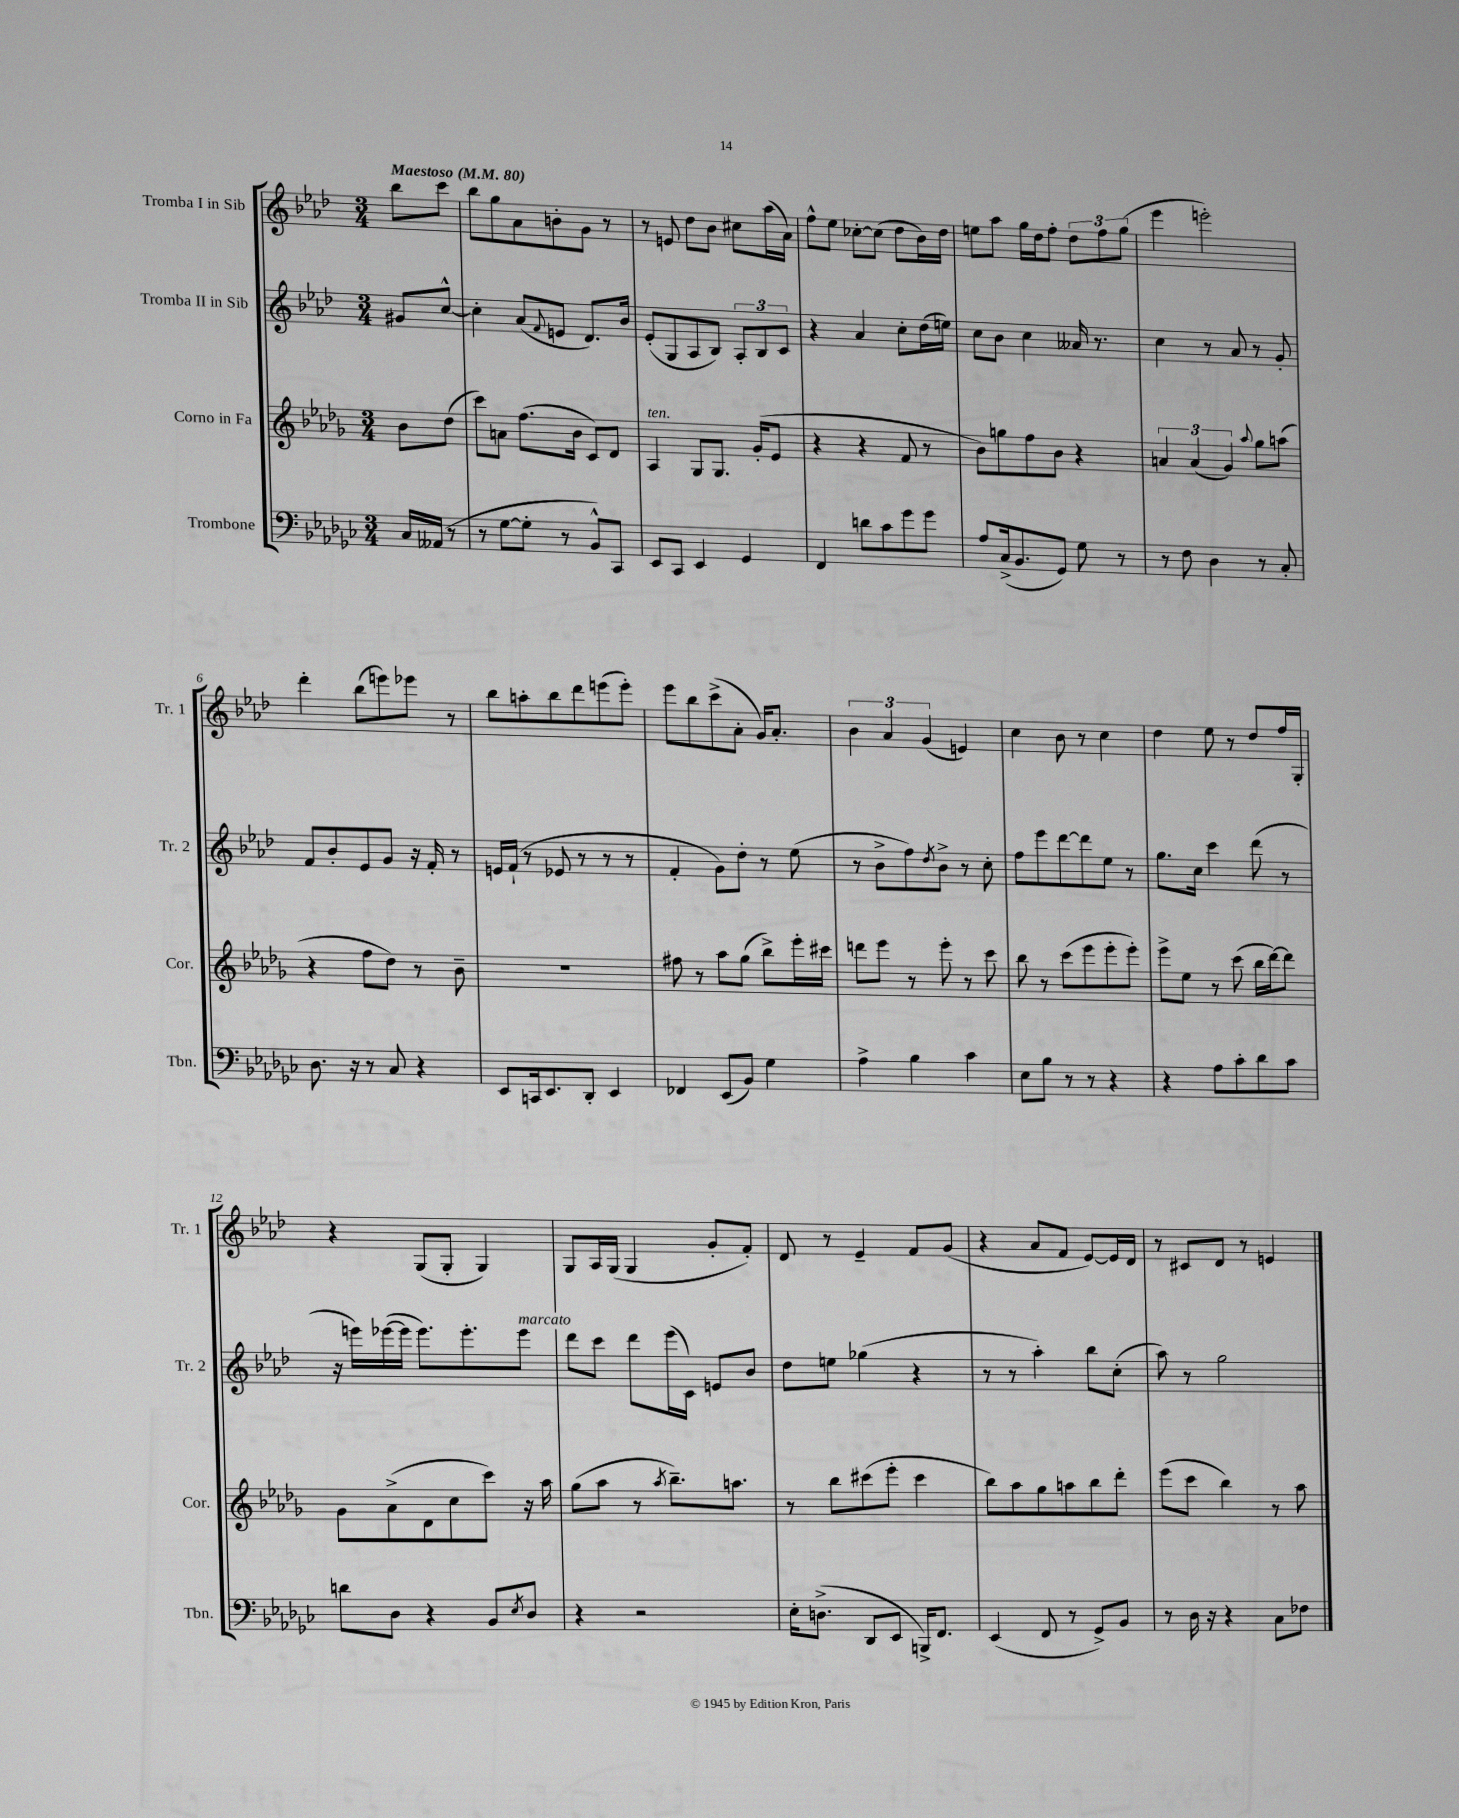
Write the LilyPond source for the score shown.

<<
\new StaffGroup <<
\new Staff = "s0" \with { instrumentName = "Tromba I in Sib" shortInstrumentName = "Tr. 1" } {
    \clef treble \key aes \major \numericTimeSignature \time 3/4 \partial 4 \tempo "Maestoso" 4 = 80
    bes''8 c'''8 |
    bes''8 g''8 aes'8 b'8-. g'8 r8 |
    r8 e'8 des''8 bes'8 cis''8 aes''16( aes'16) |
    f''8-^ ees''8 ces''8~-. ces''8( des''8 bes'16) des''16 |
    e''8 aes''8 g''16 des''16 f''8-. \tuplet 3/2 { des''8 f''8 g''8( } |
    ees'''4 e'''2-.) |
    des'''4-. bes''8( e'''8) ees'''8 r8 |
    bes''8 a''8-. bes''8 des'''8 e'''8( e'''8-.) |
    ees'''8 bes''8 c'''8->( aes'8-. g'16) aes'8.-. |
    \tuplet 3/2 { bes'4 aes'4 g'4( } e'4) |
    c''4 bes'8 r8 c''4 |
    des''4 ees''8 r8 des''8 f''16 g16-. |
    r4 g8( g8-. g4) |
    g8 aes16 g16( g4 g'8-. f'8-.) |
    des'8 r8 ees'4-- f'8 g'8( |
    r4 aes'8 f'8 ees'8~) ees'16 des'16 |
    r8 cis'8 des'8 r8 e'4 \bar "|." |
}
\new Staff = "s1" \with { instrumentName = "Tromba II in Sib" shortInstrumentName = "Tr. 2" } {
    \clef treble \key aes \major \numericTimeSignature \time 3/4 \partial 4
    gis'8 c''8~-^ |
    c''4-. aes'8( \appoggiatura { f'8 } e'8 des'8.) bes'16 |
    ees'8-.( g8 aes8 bes8) \tuplet 3/2 { aes8-. bes8 c'8 } |
    r4 aes'4 c''8-. des''16( e''16) |
    c''8 bes'8 c''4 aeses'16 r8. |
    c''4 r8 aes'8 r8 g'8-. |
    f'8 bes'8-. ees'8 g'8 r16 f'16-. r8 |
    e'16 f'16-!( r8 ees'8 r8 r8 r8 |
    f'4-. g'8) des''8-. r8 ees''8( |
    r8 bes'8-> f''8) \acciaccatura { des''8 } bes'8-> r8 c''8-. |
    f''8 ees'''8 des'''8~ des'''8 ees''8 r8 |
    g''8. c''16 c'''4 des'''8( r8 |
    r16 e'''16) ees'''16~( ees'''16 ees'''8.) ees'''8.-. ees'''8^\markup { \italic "marcato" } |
    des'''8 c'''8 des'''8 ees'''16( c'16) e'8 bes'8 |
    des''8 e''8 ges''4( r4 |
    r8 r8 aes''4-.) bes''8 c''8-.( |
    aes''8) r8 g''2 \bar "|." |
}
\new Staff = "s2" \with { instrumentName = "Corno in Fa" shortInstrumentName = "Cor." } {
    \clef treble \key des \major \numericTimeSignature \time 3/4 \partial 4
    bes'8 des''8( |
    c'''8) a'8 f''8.( bes'16 c'8) des'8 |
    aes4^\markup { \italic "ten." } ges8 ges8. ges'16-.( ees'8 |
    r4 r4 f'8 r8 |
    bes'8) g''8 f''8 bes'8 r4 |
    \tuplet 3/2 { a'4 a'4( ges'4) } \appoggiatura { aes''8 } ges''8 a''8( |
    r4 f''8 des''8) r8 bes'8-- |
    R2. |
    fis''8 r8 aes''8 ges''8( bes''8->) ees'''16-. cis'''16 |
    d'''8 ees'''8 r8 ees'''8-. r8 c'''8 |
    bes''8 r8 c'''8( ees'''8 ees'''8-. ees'''8-.) |
    ees'''8-> ees''8 r8 c'''8( bes''16 des'''16~) des'''8 |
    ges'8 aes'8->( des'8 c''8 c'''8) r16 aes''16 |
    ges''8( aes''8 r8 \acciaccatura { aes''8 } bes''8.--) a''8. |
    r8 bes''8 cis'''8( ees'''8-. cis'''4 |
    bes''8) aes''8 ges''8 a''8 bes''8 des'''8-. |
    ees'''8( c'''8 bes''4) r8 aes''8 \bar "|." |
}
\new Staff = "s3" \with { instrumentName = "Trombone" shortInstrumentName = "Tbn." } {
    \clef bass \key ges \major \numericTimeSignature \time 3/4 \partial 4
    ces16 aeses,16( r8 |
    r8 ges8~ ges8-. r8 bes,8-^) ces,8 |
    ees,8 ces,8 ees,4 ges,4 |
    f,4 d'8 ces'8 ges'8 ges'8 |
    aes8 ces16->( bes,8. ges,8) ges8 r8 |
    r8 f8 des4 r8 ces8-. |
    des8. r16 r8 ces8 r4 |
    ees,8 c,16 ees,8. des,8-. ees,4 |
    fes,4 ees,8( bes,8) ges4 |
    aes4-> bes4 ces'4 |
    ees8 bes8 r8 r8 r4 |
    r4 aes8 ces'8-. des'8 ces'8 |
    d'8 des8 r4 bes,8 \acciaccatura { ees8 } des8 |
    r4 r2 |
    ees16-. d8.->( des,8 ees,8 b,,16->) f,8. |
    ees,4( f,8 r8 ges,8->) bes,8 |
    r8 des16 r16 r4 ces8 fes8 \bar "|." |
}
>>
>>
